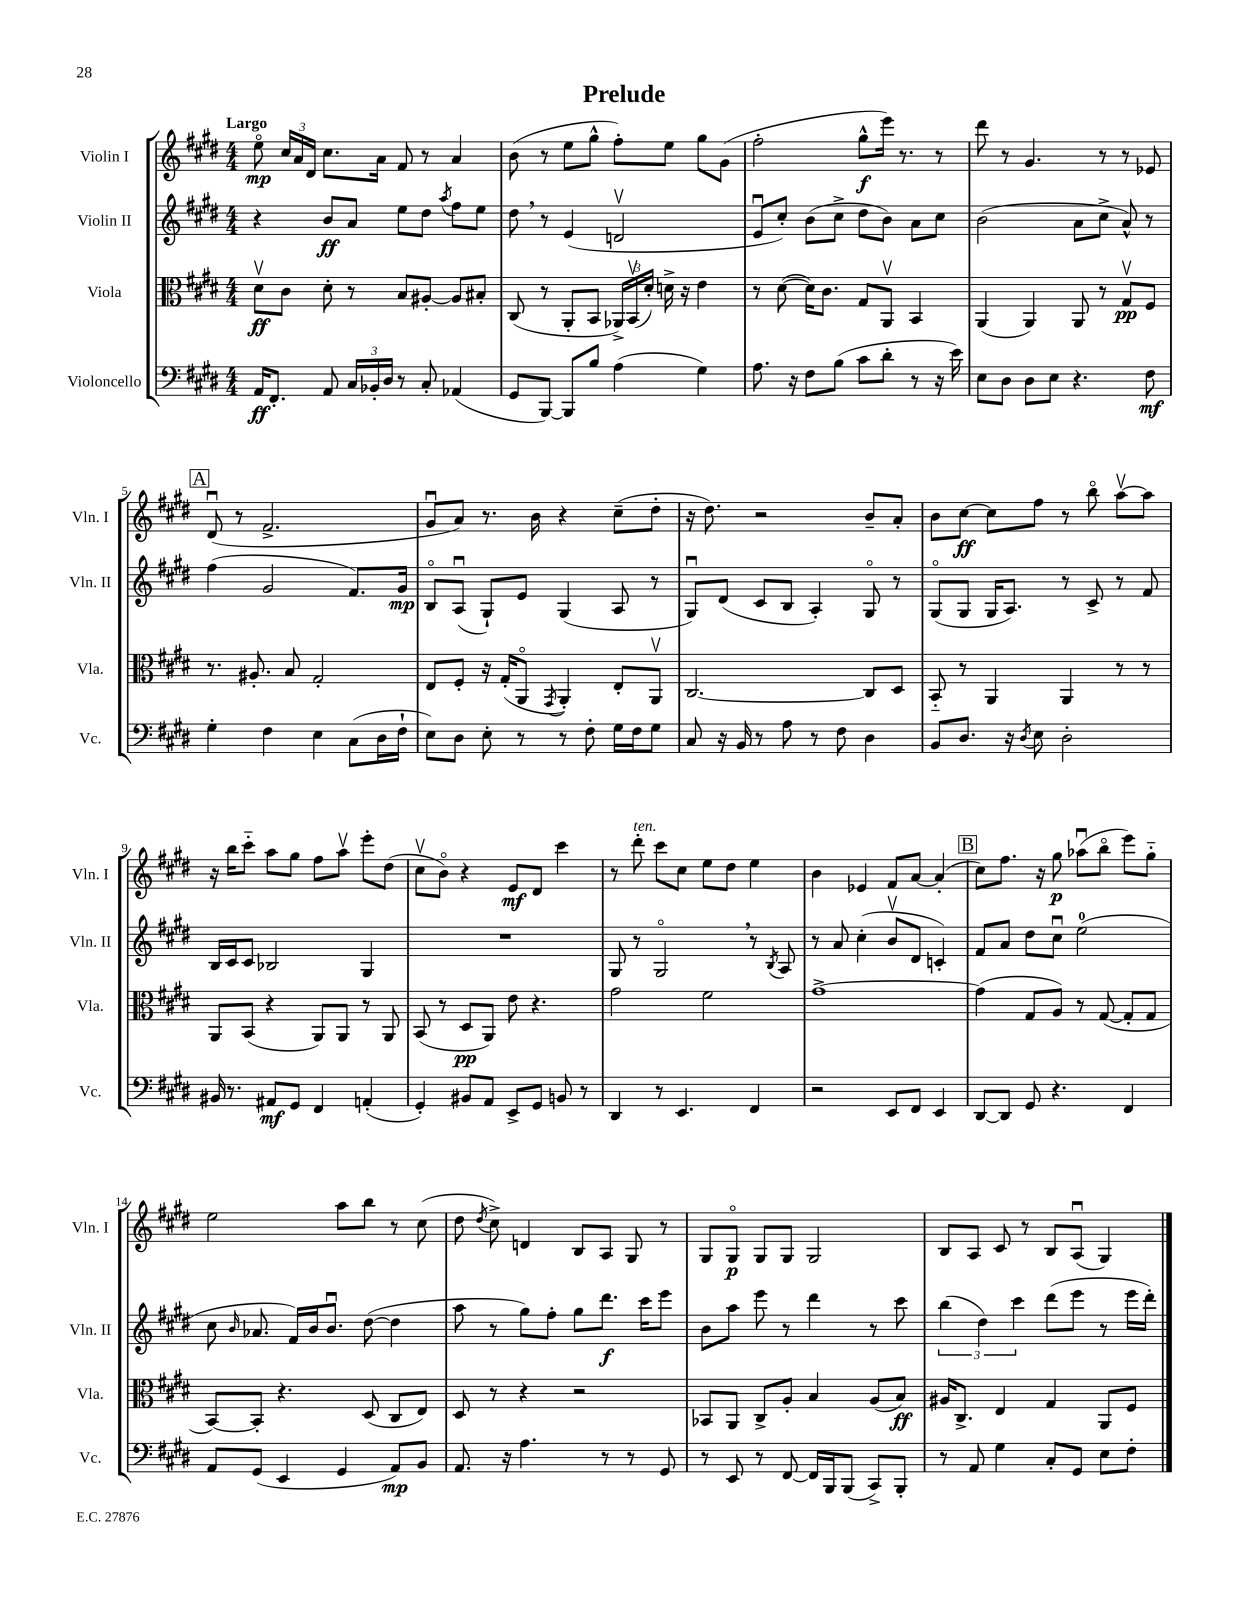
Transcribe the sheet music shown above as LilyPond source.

\header { title = "Prelude" }
<<
\new StaffGroup <<
\new Staff = "s0" \with { instrumentName = "Violin I" shortInstrumentName = "Vln. I" } {
    \clef treble \key e \major \numericTimeSignature \time 4/4 \tempo "Largo"
    \autoBeamOff e''8\flageolet\mp \tuplet 3/2 { cis''16[ a'16 dis'16] } cis''8.[ a'16] fis'8 r8 a'4 |
    b'8( r8 e''8[ gis''8]-^ fis''8[-.) e''8] gis''8[ gis'8]( |
    fis''2-. gis''8[-^\f e'''16]) r8. r8 |
    dis'''8 r8 gis'4. r8 r8 ees'8 |
    \mark \markup { \box "A" } dis'8\downbow( r8 fis'2.-> |
    gis'8[\downbow a'8]) r8. b'16 r4 cis''8[--( dis''8]-. |
    r16 dis''8.) r2 b'8[-- a'8]-. |
    b'8[ cis''8]~\ff cis''8[ fis''8] r8 b''8\flageolet a''8[~\upbow a''8] |
    r16 b''16[ cis'''8]-_ a''8[ gis''8] fis''8[ a''8]\upbow e'''8[-. dis''8]( |
    cis''8[\upbow b'8]\flageolet) r4 e'8[\mf dis'8] cis'''4 |
    r8 dis'''8-.^\markup { \italic "ten." } cis'''8[ cis''8] e''8[ dis''8] e''4 |
    b'4 ees'4 fis'8[ a'8]~ a'4-.( |
    \mark \markup { \box "B" } cis''8[) fis''8.] r16 gis''8\p aes''8[\downbow( b''8]\flageolet e'''8[) gis''8]-_ |
    e''2 a''8[ b''8] r8 cis''8( |
    dis''8 \acciaccatura { dis''8 } cis''8->) d'4 b8[ a8] gis8 r8 |
    gis8[ gis8]\flageolet\p gis8[ gis8] gis2 |
    b8[ a8] cis'8 r8 b8[ a8]\downbow( gis4) \bar "|." |
}
\new Staff = "s1" \with { instrumentName = "Violin II" shortInstrumentName = "Vln. II" } {
    \clef treble \key e \major \numericTimeSignature \time 4/4
    \autoBeamOff r4 b'8[\ff a'8] e''8[ dis''8] \acciaccatura { a''8 } fis''8[ e''8] |
    dis''8 \breathe r8 e'4( d'2\upbow |
    e'8[\downbow cis''8]-.) b'8[( cis''8]-> dis''8[ b'8]) a'8[ cis''8] |
    b'2( a'8[ cis''8]-> a'8-^) r8 |
    \mark \markup { \box "A" } fis''4( gis'2 fis'8.[) gis'16]\mp |
    b8[\flageolet a8]\downbow( gis8[-!) e'8] gis4( a8 r8 |
    gis8[\downbow) dis'8]( cis'8[ b8] a4-.) gis8\flageolet r8 |
    gis8[\flageolet( gis8] gis16[ a8.]) r8 cis'8-> r8 fis'8 |
    b16[ cis'16 cis'8] bes2 gis4 |
    R1 |
    gis8 r8 gis2\flageolet \breathe r8 \acciaccatura { b8 } a8 |
    r8 a'8 cis''4-.( b'8[\upbow dis'8] c'4-.) |
    \mark \markup { \box "B" } fis'8[ a'8] dis''8[ cis''8]\downbow e''2-0( |
    cis''8 \grace { b'16 } aes'8. fis'16[) b'16 b'8.]\downbow dis''8~( dis''4 |
    a''8 r8 gis''8[) fis''8]-. gis''8[ dis'''8.]\f cis'''16[ e'''8] |
    b'8[ a''8] e'''8 r8 dis'''4 r8 cis'''8 |
    \tuplet 3/2 { b''4( dis''4) cis'''4 } dis'''8[( e'''8] r8 e'''16[ dis'''16]-.) \bar "|." |
}
\new Staff = "s2" \with { instrumentName = "Viola" shortInstrumentName = "Vla." } {
    \clef alto \key e \major \numericTimeSignature \time 4/4
    \autoBeamOff dis'8[\upbow\ff cis'8] dis'8-. r8 b8[ ais8]~-. ais8[ bis8]-. |
    cis8( r8 a,8[-. b,8] \tuplet 3/2 { aes,16[->) b,16\upbow( dis'16]-.) } d'16-> r16 e'4 |
    r8 dis'8~( dis'16[) cis'8.] gis8[ a,8]\upbow b,4 |
    a,4( a,4) a,8 r8 gis8[\upbow\pp fis8] |
    \mark \markup { \box "A" } r8. ais8.-. b8 gis2-. |
    e8[ fis8]-. r16 gis16[-.( a,8]\flageolet \acciaccatura { gis,8 } a,4-.) e8[-. a,8]\upbow |
    cis2.~ cis8[ dis8] |
    b,8-_ r8 a,4 a,4 r8 r8 |
    a,8[ b,8]( r4 a,8[) a,8] r8 a,8 |
    b,8( r8 dis8[\pp a,8]) e'8 r4. |
    gis'2 fis'2 |
    gis'1~-> |
    \mark \markup { \box "B" } gis'4( gis8[ a8]) r8 gis8~( gis8[-. gis8] |
    b,8[~) b,8]-. r4. dis8( cis8[ e8]) |
    dis8 r8 r4 r2 |
    bes,8[ a,8] cis8[-> a8]-. b4 a8[( b8]\ff) |
    ais16[ cis8.]-> e4 gis4 a,8[ fis8] \bar "|." |
}
\new Staff = "s3" \with { instrumentName = "Violoncello" shortInstrumentName = "Vc." } {
    \clef bass \key e \major \numericTimeSignature \time 4/4
    \autoBeamOff a,16[\ff fis,8.]-. a,8 \tuplet 3/2 { cis16[ bes,16-. dis16] } r8 cis8-. aes,4( |
    gis,8[ b,,8]~) b,,8[ b8] a4( gis4) |
    a8. r16 fis8[ b8]( cis'8[ dis'8]-. r8 r16 e'16) |
    e8[ dis8] dis8[ e8] r4. fis8\mf |
    \mark \markup { \box "A" } gis4-. fis4 e4 cis8[( dis16 fis16]-! |
    e8[) dis8] e8-. r8 r8 fis8-. gis16[ fis16 gis8] |
    cis8 r16 b,16 r8 a8 r8 fis8 dis4 |
    b,8[ dis8.] r16 \acciaccatura { dis8 } e8 dis2-. |
    bis,16 r8. ais,8[\mf gis,8] fis,4 a,4-.( |
    gis,4-.) bis,8[ a,8] e,8[-> gis,8] b,8 r8 |
    dis,4 r8 e,4. fis,4 |
    r2 e,8[ fis,8] e,4 |
    \mark \markup { \box "B" } dis,8[~ dis,8] gis,8 r4. fis,4 |
    a,8[ gis,8]( e,4 gis,4 a,8[\mp) b,8] |
    a,8. r16 a4. r8 r8 gis,8 |
    r8 e,8 r8 fis,8~ fis,16[ b,,16 b,,8]( cis,8[->) b,,8]-. |
    r8 a,8 gis4 cis8[-. gis,8] e8[ fis8]-. \bar "|." |
}
>>
>>
